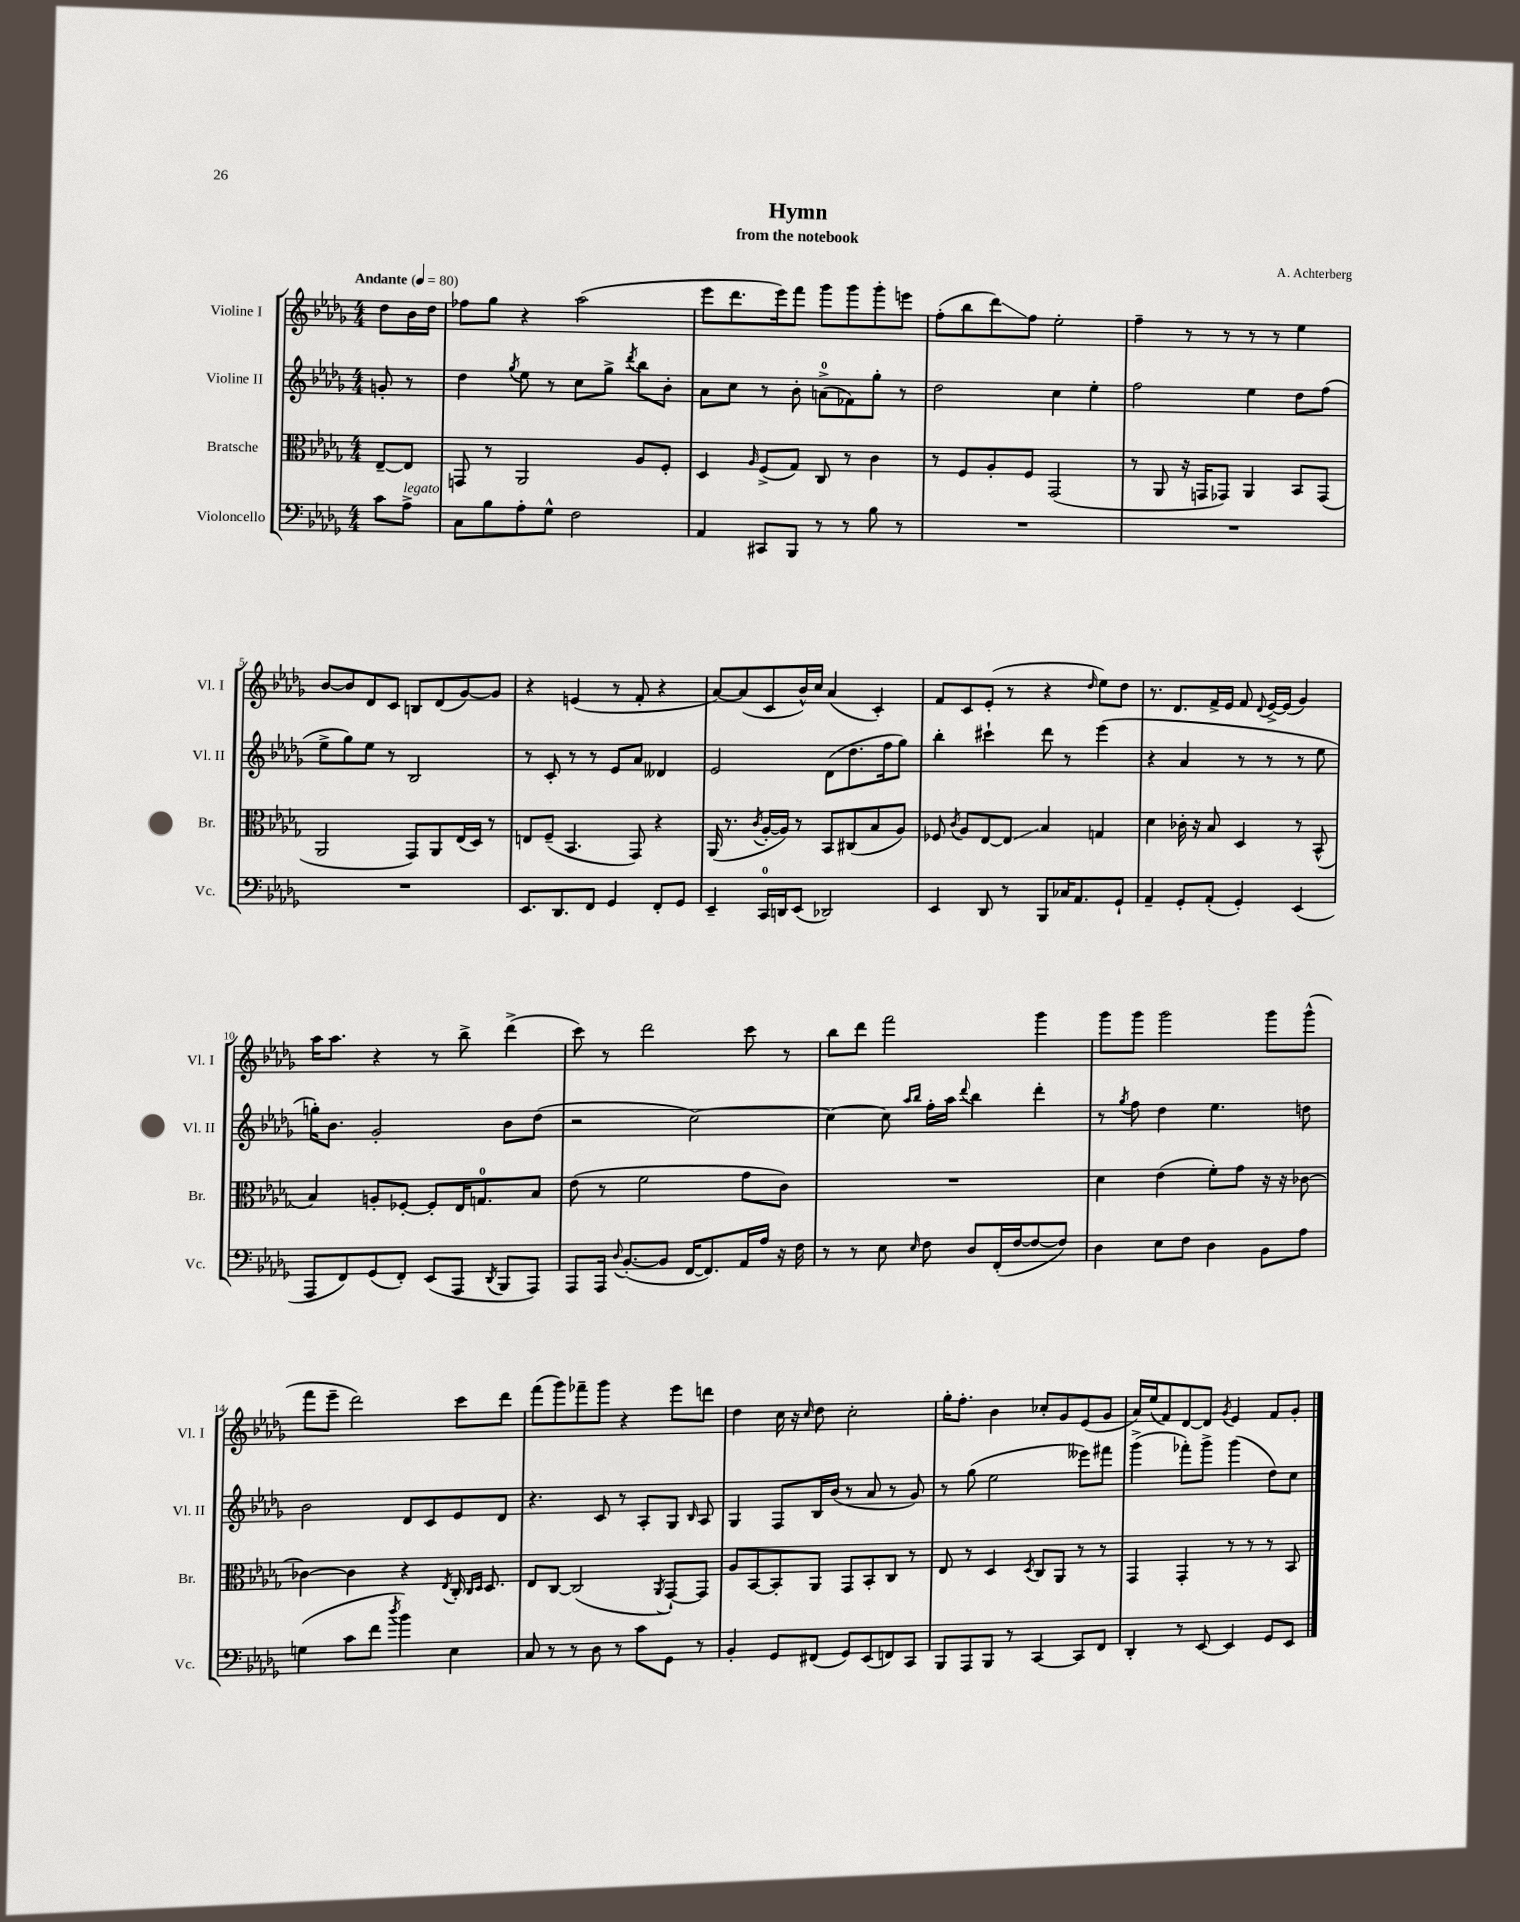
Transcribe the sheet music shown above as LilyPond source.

\header { title = "Hymn" composer = "A. Achterberg" subtitle = "from the notebook" }
<<
\new StaffGroup <<
\new Staff = "s0" \with { instrumentName = "Violine I" shortInstrumentName = "Vl. I" } {
    \clef treble \key des \major \numericTimeSignature \time 4/4 \partial 4 \tempo "Andante" 4 = 80
    \autoBeamOff des''8[ bes'16 des''16] |
    fes''8[ ges''8] r4 aes''2( |
    ees'''8[ des'''8. ees'''16) f'''8] ges'''8[ ges'''8 ges'''8-. e'''8] |
    f''8[-.( bes''8 des'''8\glissando) f''8] ees''2-. |
    f''4-- r8 r8 r8 r8 ees''4 |
    bes'8[~ bes'8 des'8 c'8] b8[ des'8( ges'8~) ges'8] |
    r4 e'4( r8 f'8-. r4 |
    aes'8[~) aes'8( c'8 bes'16-^) c''16] aes'4( c'4-.) |
    f'8[ c'8 ees'8]-.( r8 r4 \grace { des''16 } ees''8[) des''8] |
    r8. des'8.[ f'16-> ees'16] f'8 \appoggiatura { des'8 } ees'16[~-> ees'16]( ges'4) |
    aes''16[ aes''8.] r4 r8 bes''8-> des'''4->( |
    c'''8) r8 des'''2 c'''8 r8 |
    bes''8[ des'''8] f'''2 ges'''4 |
    ges'''8[ ges'''8] ges'''2 ges'''8[ ges'''8]-^( |
    f'''8[ ees'''8]-- des'''2) c'''8[ des'''8] |
    f'''8[( ges'''8) fes'''8-- ges'''8] r4 ees'''8[ d'''8] |
    des''4 c''16 r16 \grace { c''16 } des''8 c''2-. |
    ges''16[-. f''8.]-. bes'4 ces''8[-. ges'8 ees'8( ges'8] |
    aes'16[) ees''16( f'8) des'8~ des'8] \acciaccatura { ges'8 } ees'4 f'8[ ges'8]-. \bar "|." |
}
\new Staff = "s1" \with { instrumentName = "Violine II" shortInstrumentName = "Vl. II" } {
    \clef treble \key des \major \numericTimeSignature \time 4/4 \partial 4
    \autoBeamOff g'8-. r8 |
    des''4 \acciaccatura { ges''8 } ees''8 r8 c''8[ ges''8]-> \acciaccatura { des'''8 } bes''8[ bes'8]-. |
    aes'8[ c''8] r8 bes'8-. a'8[-0->( fes'8) ges''8]-. r8 |
    des''2 c''4 ees''4-. |
    f''2 ees''4 des''8[ f''8]( |
    ees''8[-> ges''8) ees''8] r8 bes2 |
    r8 c'8-. r8 r8 ees'8[ aes'8] deses'4 |
    ees'2 des'8[( des''8. f''16 ges''8]) |
    bes''4-. cis'''4-! des'''8 r8 ees'''4( |
    r4 aes'4 r8 r8 r8 ees''8 |
    g''16[-.) bes'8.] ges'2-. bes'8[ des''8]( |
    r2 c''2~) |
    c''4~ c''8 \grace { aes''16[ bes''16] } f''16[-. aes''16] \appoggiatura { des'''8 } bes''4 des'''4-. |
    r8 \acciaccatura { ges''8 } f''8 des''4 ees''4. d''8 |
    bes'2 des'8[ c'8 ees'8 des'8] |
    r4. c'8 r8 aes8[-. ges8] \grace { bes16 } aes8 |
    ges4 f8[ bes16 bes'16]( r8 aes'8 r8 ges'8) |
    r8 ges''8( ees''2 eeses'''8[) fis'''8] |
    ges'''4->( fes'''8[-.) ges'''8]-> ges'''4( des''8[) c''8] \bar "|." |
}
\new Staff = "s2" \with { instrumentName = "Bratsche" shortInstrumentName = "Br." } {
    \clef alto \key des \major \numericTimeSignature \time 4/4 \partial 4
    \autoBeamOff ees8[~-- ees8] |
    g,8 r8 aes,2 aes8[ f8]-. |
    des4 \grace { aes16 } f8[->( ges8]) c8 r8 c'4 |
    r8 f8[ aes8-. f8] ges,2( |
    r8 aes,8 r16 g,16[ ges,8]) aes,4 bes,8[ ges,8]( |
    aes,2 ges,8[) aes,8 ees16( des16]) r8 |
    e8[ f8]--( bes,4. ges,8) r4 |
    aes,16( r8. \acciaccatura { c'8 } aes16[~-. aes16]) r8 bes,8[ cis8( bes8 aes8]) |
    fes8 \acciaccatura { c'8 } aes8[ ees8~ ees8]\glissando bes4 g4 |
    des'4 ces'16-. r16 bes8 des4 r8 bes,8-^( |
    bes4) a8[-. fes8]~-. fes8[-. ees16 g8.-0 bes8] |
    ees'8( r8 f'2 ges'8[ c'8]) |
    R1 |
    des'4 ees'4( f'8[-.) ges'8] r16 r16 ces'8~ |
    ces'4~ ces'4 r4 \acciaccatura { ees8 } c16-. \grace { c16[ des16] } des8. |
    ees8[ c8]~ c2( \acciaccatura { aes,8 } ges,8[~-!) ges,8] |
    aes8[ bes,8~ bes,8-. aes,8] ges,8[ bes,8-. c8] r8 |
    ees8 r8 des4 \acciaccatura { des8 } c8[ aes,8] r8 r8 |
    ges,4 ges,4-. r8 r8 r8 bes,8 \bar "|." |
}
\new Staff = "s3" \with { instrumentName = "Violoncello" shortInstrumentName = "Vc." } {
    \clef bass \key des \major \numericTimeSignature \time 4/4 \partial 4
    \autoBeamOff c'8[ aes8]->^\markup { \italic "legato" } |
    c8[ bes8 aes8-. ges8]-^ f2 |
    aes,4 cis,8[ bes,,8] r8 r8 bes8 r8 |
    R1 |
    R1 |
    R1 |
    ees,8.[ des,8. f,8] ges,4 f,8[-. ges,8] |
    ees,4-- c,16[-0 d,16 ees,8]( des,2) |
    ees,4 des,8 r8 bes,,8[ ces16 aes,8. ges,8]-! |
    aes,4-- ges,8[-. aes,8]-.( ges,4-.) ees,4( |
    aes,,8[ f,8) ges,8( f,8]-.) ees,8[( aes,,8] \acciaccatura { des,8 } bes,,8[ aes,,8]) |
    aes,,8[ aes,,16] \appoggiatura { des8 } bes,8.[~-.( bes,8] f,16[~ f,8.) aes,16 aes16] r16 f16 |
    r8 r8 ees8 \grace { ees16 } f8 des8[ f,16-.( f16~ f8~ f8]) |
    des4 ees8[ f8] des4 bes,8[ aes8] |
    g4( c'8[ f'8] \acciaccatura { des''8 } bes'4) ees4 |
    c8 r8 r8 des8 r8 c'8[ ges,8] r8 |
    bes,4-. ges,8[ fis,8]( ges,8[) ees,8( f,8) c,8] |
    bes,,8[ aes,,8 bes,,8] r8 c,4~ c,8[ f,8] |
    des,4-. r8 ees,8~ ees,4 ges,8[ ees,8] \bar "|." |
}
>>
>>
